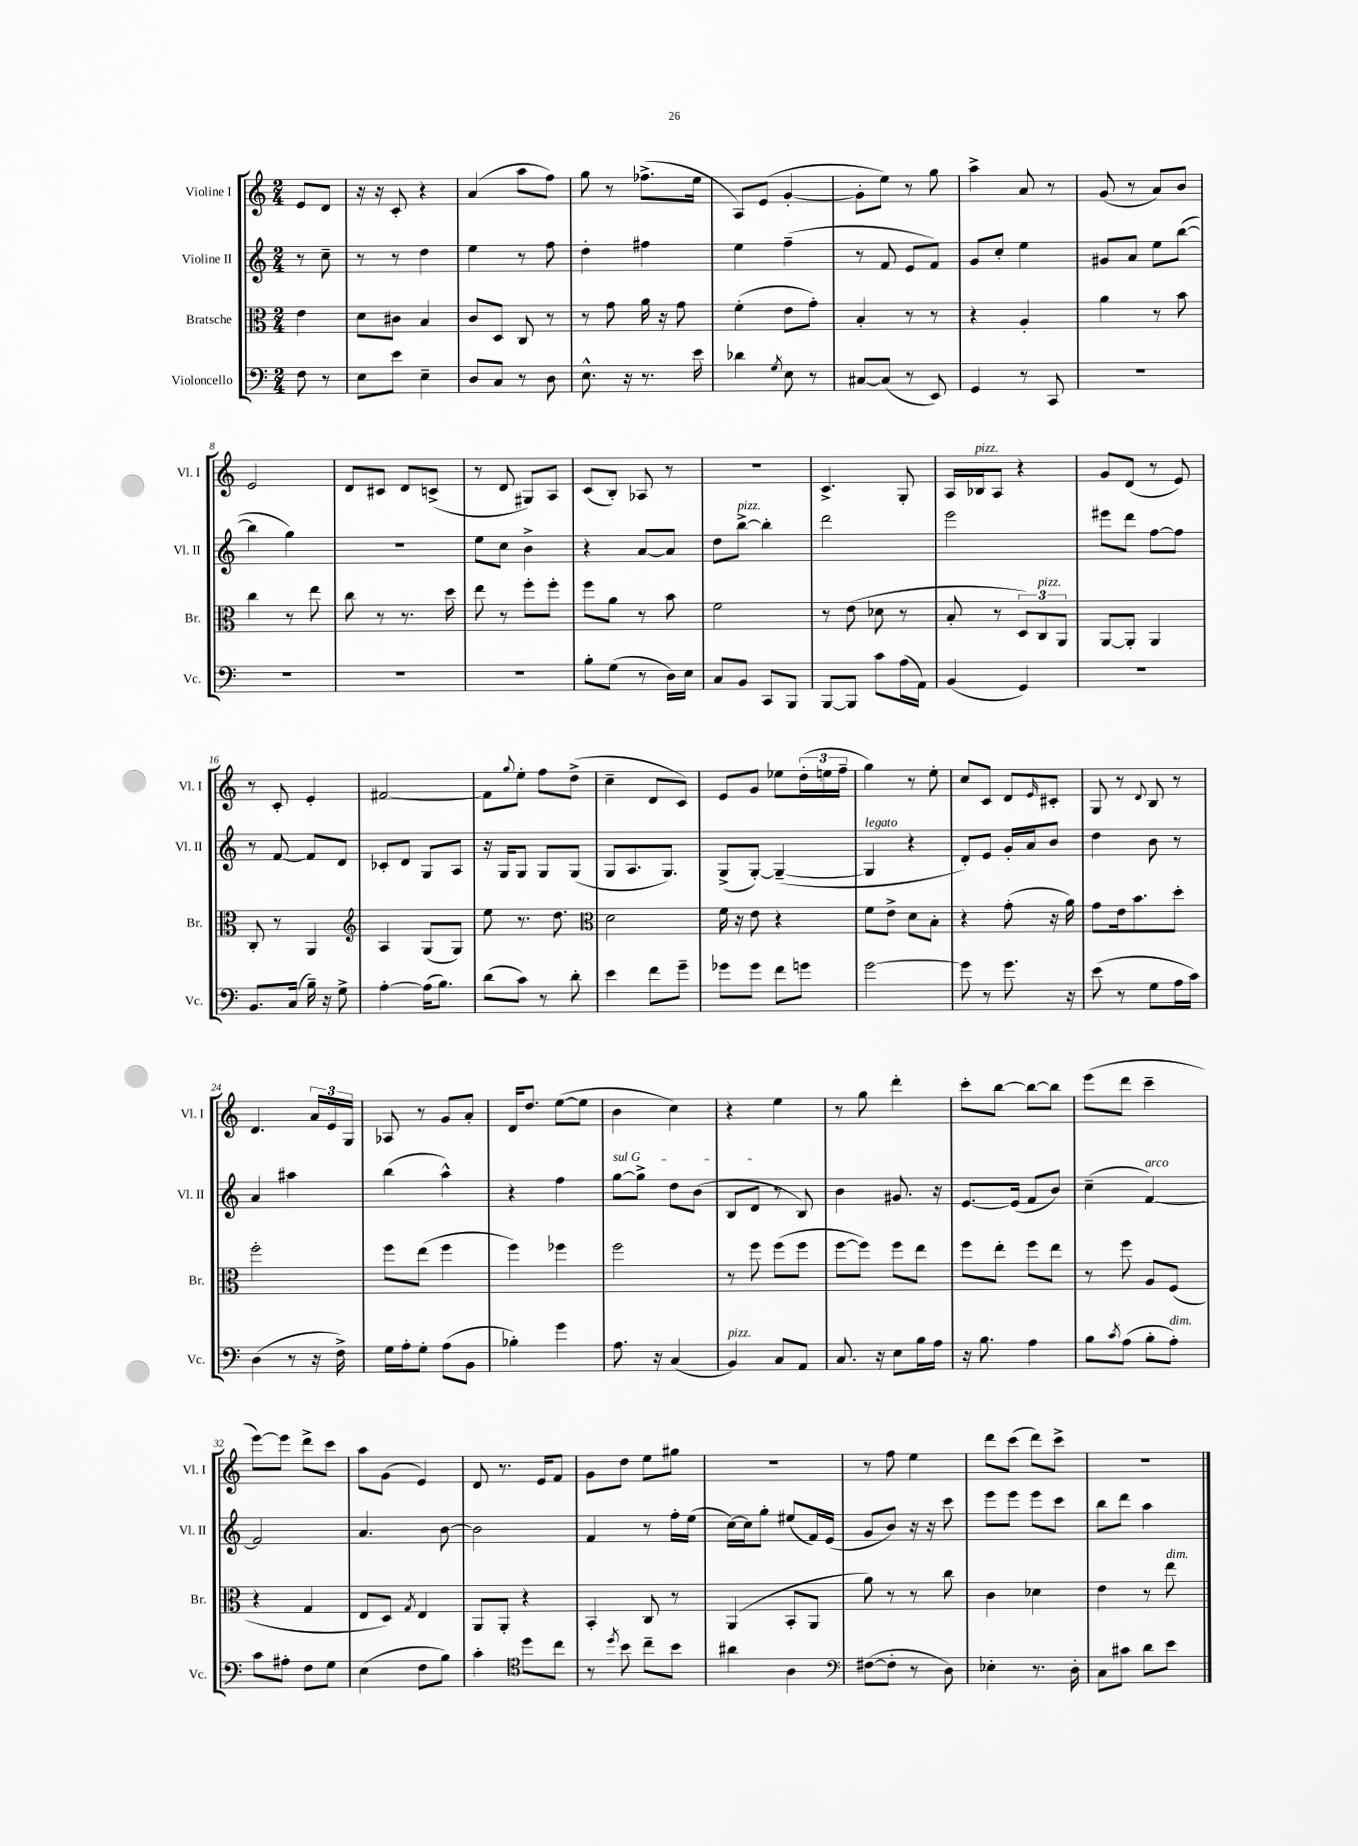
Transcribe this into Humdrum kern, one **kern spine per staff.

**kern	**kern	**kern	**kern
*staff4	*staff3	*staff2	*staff1
*clefF4	*clefC3	*clefG2	*clefG2
*k[]	*k[]	*k[]	*k[]
*M2/4	*M2/4	*M2/4	*M2/4
8F	4e	8r	8e
8r	.	8cc~	8d
=	=	=	=
8E	8d	8r	16r
.	.	.	16r
8e	8c#	8r	8c'
4E~	4B	4dd	4r
=	=	=	=
8D	8c	4ee	(4a
8C	8D	.	.
8r	8C	8r	8aa
8D	8r	8ff	8ff)
=	=	=	=
8.E^^	8r	4dd'	8gg
.	8g	.	8r
16r	.	.	.
8.r	16a	4ff#	(8.ff-^
.	16r	.	.
.	8g	.	.
16e	.	.	16ee
=	=	=	=
4d-	(4f'	4ee	8A)
.	.	.	(8e
8qG	.	.	.
8E	8e	(4ff~	[4g'
8r	8g')	.	.
=	=	=	=
[8C#	4B'	8r	8g']
(8C#]	.	8f	8ee)
8r	8r	8e	8r
8EE)	8r	8f)	8gg
=	=	=	=
4GG	4r	8g	4aa^
.	.	8cc'	.
8r	4A'	4ee	8a
8CC	.	.	8r
=	=	=	=
2r	4a	8g#	(8g
.	.	8a	8r
.	8r	8ee	8a)
.	8b	([8bb	8b
=	=	=	=
2r	4cc	4bb]	2e
.	8r	4gg)	.
.	8ee	.	.
=	=	=	=
2r	8cc	2r	8d
.	8r	.	8c#
.	8.r	.	8d
.	.	.	(8c^
.	16dd	.	.
=	=	=	=
2r	8ee	8ee	8r
.	8r	8cc	8d
.	8ff'	4b^	8G#)
.	8ff'	.	8A
=	=	=	=
8B'	8ff	4r	(8c
(8G	8a	.	8B')
8r	8r	[8a	8A-
16D)	8b	8a]	8r
16E	.	.	.
=	=	=	=
8C	2f	8dd	2r
8BB	.	[8bb^	.
8CC	.	4bb']	.
8BBB	.	.	.
=	=	=	=
[8BBB	8r	2ddd	4.c^
8BBB]	(8e	.	.
8c	8d-	.	.
(16A	8r	.	8G'
16AA)	.	.	.
=	=	=	=
(4BB	8B'	2eee	16A
.	.	.	16B-
.	8r	.	8A
4GG)	12D)	.	4r
.	12C	.	.
.	12AA	.	.
=	=	=	=
2r	[8AA	8eee#	8g
.	8AA']	8ddd	(8d
.	4AA	[8ff	8r
.	.	8ff]	8e)
=	=	=	=
8.BB	8C'	8r	8r
.	8r	[8f	8c'
(16C	.	.	.
16B~)	4AA	8f]	4e'
16r	.	.	.
8G^	.	8d	.
=	=	=	=
*	*clefG2	*	*
[4A'	4A	8c-'	[2f#
.	.	8d	.
(16A]	(8G	8G	.
8.B)	.	.	.
.	8G)	8A	.
=	=	=	=
(8d	8ee	16r	8f#]
.	.	16G	.
.	.	.	8qqgg
8c)	8.r	8G	8ee'
8r	.	8G	8ff
.	8.dd	.	.
8d'	.	(8G	(8dd^
=	=	=	=
*	*clefC3	*	*
4e	2d	8G	4cc~
.	.	8.A	.
8f	.	.	8d
.	.	8.G)	.
8g~	.	.	8c)
=	=	=	=
8g-	16f	(8G^	8e
.	16r	.	.
8g-	8e	[8G')	8g
8f	4r	(4G~_	8ee-
8g	.	.	(24dd'
.	.	.	24ee
.	.	.	24ff~
=	=	=	=
[2g	8f	4G]	4gg)
.	8e^	.	.
.	8d	4r	8r
.	8B'	.	8ee'
=	=	=	=
8g]	4r	8d')	8cc
8r	.	8e	8c
8.g	(8g'	16g'	8d
.	.	16a	.
.	.	.	16qqe
.	16r	8b	8c#'
16r	16a)	.	.
=	=	=	=
(8e	8g	4dd	8G
8r	16e	.	8r
.	8.b	.	.
.	.	.	8qqd
8G	.	8b	8B
16A	8dd'	8r	8r
16c)	.	.	.
=	=	=	=
(4D	2ff'	4a	4.d
8r	.	4aa#	.
16r	.	.	24a
.	.	.	24e
16F^)	.	.	.
.	.	.	24G
=	=	=	=
16G	8ff	(4bb	8A-
16A'	.	.	.
8G'	(8ee	.	8r
(8A	4ff	4aa^^)	8g
8BB	.	.	8a'
=	=	=	=
4B-')	4ff)	4r	16d
.	.	.	8.dd
4g	4ff-	4ff	([8ee
.	.	.	8ee]
=	=	=	=
8.A	2ff	[8gg	4b
.	.	8gg^]	.
16r	.	.	.
(4C	.	8dd	4cc)
.	.	(8b	.
=	=	=	=
4BB)	8r	8B	4r
.	8ff	8d	.
8C	(8ff	8r	4ee
8AA	8ff	8B)	.
=	=	=	=
8.C	[8ff	4b	8r
.	8ff])	.	8gg
16r	.	.	.
8E	8ff	8.g#	4ddd'
16B	8ee	.	.
16A	.	16r	.
=	=	=	=
16r	8ff	[8.e	8ccc'
8.B	.	.	.
.	8ee'	.	[8bb
.	.	(16e]	.
4A	8ff	8f	8bb_
.	8ee	8b)	8bb]
=	=	=	=
8B	8r	(4cc~	(8eee
8qc	.	.	.
(8A	8ff	.	8ddd
8B'	8A	[4f)	4ccc~
8A')	(8F	.	.
=	=	=	=
8c	4r	2f]	[8eee)
8A#'	.	.	8eee]
8F	4G	.	8ddd^
8G	.	.	8ccc
=	=	=	=
(4E	8E	4.a	8aa
.	8D)	.	(8g
.	8qG	.	.
8F	4E	.	4e)
8B)	.	[8b	.
=	=	=	=
4c'	8AA	2b]	8d
.	8AA'	.	8.r
*clefC4	*	*	*
8dd	4r	.	.
.	.	.	16e
8cc	.	.	8f
=	=	=	=
8r	4BB'	4f	8g
8qdd	.	.	.
8b	.	.	8dd
8cc~	8C	8r	8ee
8b	8r	16ff'	8gg#
.	.	(16ee	.
=	=	=	=
4a#	(4AA	[16cc)	2r
.	.	16cc]	.
.	.	8gg'	.
4A	8BB'	(8ee#	.
.	8AA	16f)	.
.	.	(16e	.
=	=	=	=
*clefF4	*	*	*
([8F#	8a)	8g	8r
8F#']	8r	8b)	8ff
8r	8r	16r	4ee
.	.	16r	.
8D)	8cc	8ccc	.
=	=	=	=
4E-'	4c	8eee	8ddd
.	.	8eee	(8ccc
8.r	4d-	8eee	8ddd)
.	.	8ccc	8ccc^
16D'	.	.	.
=	=	=	=
8C	4e	8bb	2r
8c#	.	8ddd	.
8d	8r	4aa	.
8e	8ee	.	.
==	==	==	==
*-	*-	*-	*-
